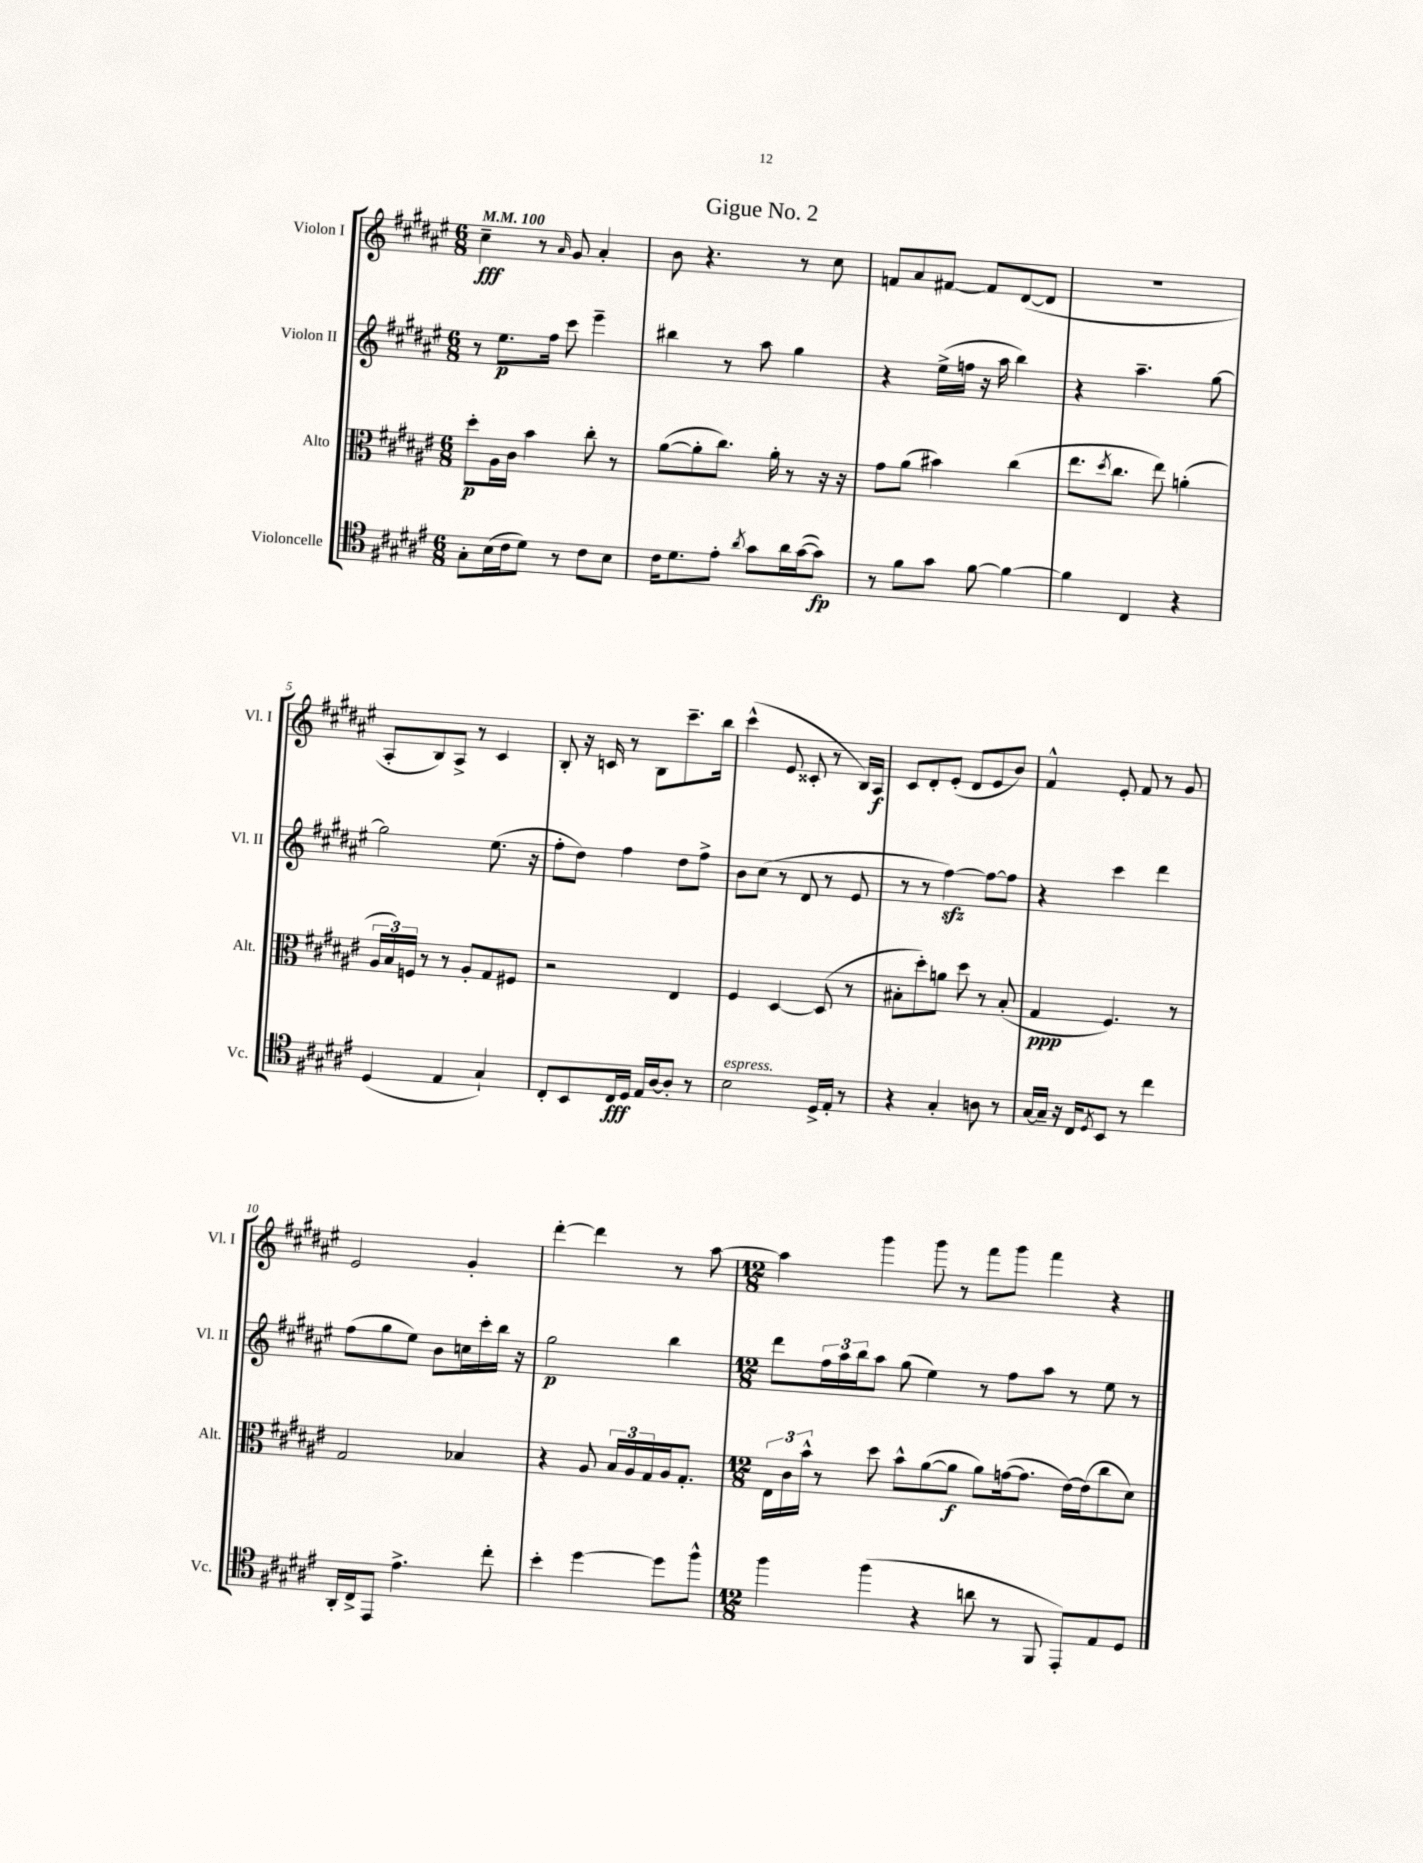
\header { title = "Gigue No. 2" }
<<
\new StaffGroup <<
\new Staff = "s0" \with { instrumentName = "Violon I" shortInstrumentName = "Vl. I" } {
    \clef treble \key fis \major \numericTimeSignature \time 6/8 \tempo 4 = 100
    cis''4--\fff r8 \grace { ais'16 } gis'8 ais'4-. |
    b'8 r4. r8 cis''8 |
    f'8 ais'8 fis'8~ fis'8 dis'8~( dis'8 |
    R2. |
    ais8-. b8) ais8-> r8 cis'4 |
    b8-. r16 c'16 r8 b8 cis'''8.-- b''16 |
    cis'''4-^( eis'8 cisis'8-. r8 b16) ais16\f |
    cis'8 dis'8-. eis'8-.( dis'8 eis'8 b'8) |
    fis'4-^ eis'8-. fis'8 r8 gis'8 |
    eis'2 gis'4-. |
    dis'''4~-. dis'''4 r8 ais''8~ |
    \numericTimeSignature \time 12/8 ais''4 gis'''4 gis'''8 r8 fis'''8 gis'''8 fis'''4 r4 \bar "|." |
}
\new Staff = "s1" \with { instrumentName = "Violon II" shortInstrumentName = "Vl. II" } {
    \clef treble \key fis \major \numericTimeSignature \time 6/8
    r8 eis''8.\p fis''16 cis'''8 eis'''4-- |
    bis''4 r8 ais''8 gis''4 |
    r4 eis''16->( f''16 r16 ais''16 b''4) |
    r4 ais''4.-- gis''8~ |
    gis''2 eis''8.( r16 |
    fis''8-. dis''8) fis''4 dis''8 fis''8-> |
    b'8 cis''8( r8 dis'8 r8 eis'8 |
    r8 r8 fis''4~\sfz) fis''8~ fis''8 |
    r4 cis'''4 dis'''4 |
    fis''8( gis''8 eis''8) b'8 c''16 cis'''16-. b''16 r16 |
    gis''2\p b''4 |
    \numericTimeSignature \time 12/8 dis'''8 \tuplet 3/2 { fis''16 ais''16 b''16 } ais''8 gis''8( eis''4) r8 fis''8 ais''8 r8 eis''8 r8 \bar "|." |
}
\new Staff = "s2" \with { instrumentName = "Alto" shortInstrumentName = "Alt." } {
    \clef alto \key fis \major \numericTimeSignature \time 6/8
    dis''8-.\p ais16 cis'16 b'4 cis''8-. r8 |
    ais'8~( ais'8-. cis''8.) ais'16-. r8 r16 r16 |
    gis'8 ais'8( bis'4) cis''4( |
    eis''8. \acciaccatura { dis''8 } cis''8. eis''8) a'4-.( |
    \tuplet 3/2 { ais16 b16) f16 } r8 r8 ais8-. gis8 fis8 |
    r2 eis4 |
    fis4 dis4~ dis8( r8 |
    bis8-. dis''8-.) a'8 dis''8 r8 bis8-.( |
    gis4\ppp fis4.) r8 |
    gis2 bes4 |
    r4 ais8 \tuplet 3/2 { b16 ais16 gis16 } ais16 gis8.-. |
    \numericTimeSignature \time 12/8 \tuplet 3/2 { eis16 cis'16 b'16-^ } r8 dis''8 b'8-^ ais'8~( ais'8\f ais'8) g'16~( g'8. eis'16~) eis'16( cis''8 dis'8) \bar "|." |
}
\new Staff = "s3" \with { instrumentName = "Violoncelle" shortInstrumentName = "Vc." } {
    \clef tenor \key fis \major \numericTimeSignature \time 6/8
    gis8-. b16( cis'16 dis'8) r8 cis'8 b8 |
    cis'16 dis'8. eis'8-. \acciaccatura { ais'8 } gis'8 ais'16 gis'16~( gis'8\fp) |
    r8 fis'8 gis'8 fis'8~ fis'4~ |
    fis'4 cis4 r4 |
    dis4( eis4 gis4-!) |
    cis8-. b,8 cis16\fff dis16 eis16 ais16~ ais8-. r8 |
    b2^\markup { \italic "espress." } dis16-> eis16-. r8 |
    r4 gis4-. a8 r8 |
    gis16~ gis16-- r16 cis16 \acciaccatura { dis8 } b,8 r8 cis''4 |
    ais,16-. cis16-> eis,8 eis'4.-> cis''8-. |
    b'4-. dis''4~ dis''8 fis''8-^ |
    \numericTimeSignature \time 12/8 fis''4 fis''4( r4 a'8 r8 fis,8 eis,8-.) eis8 dis8 \bar "|." |
}
>>
>>
